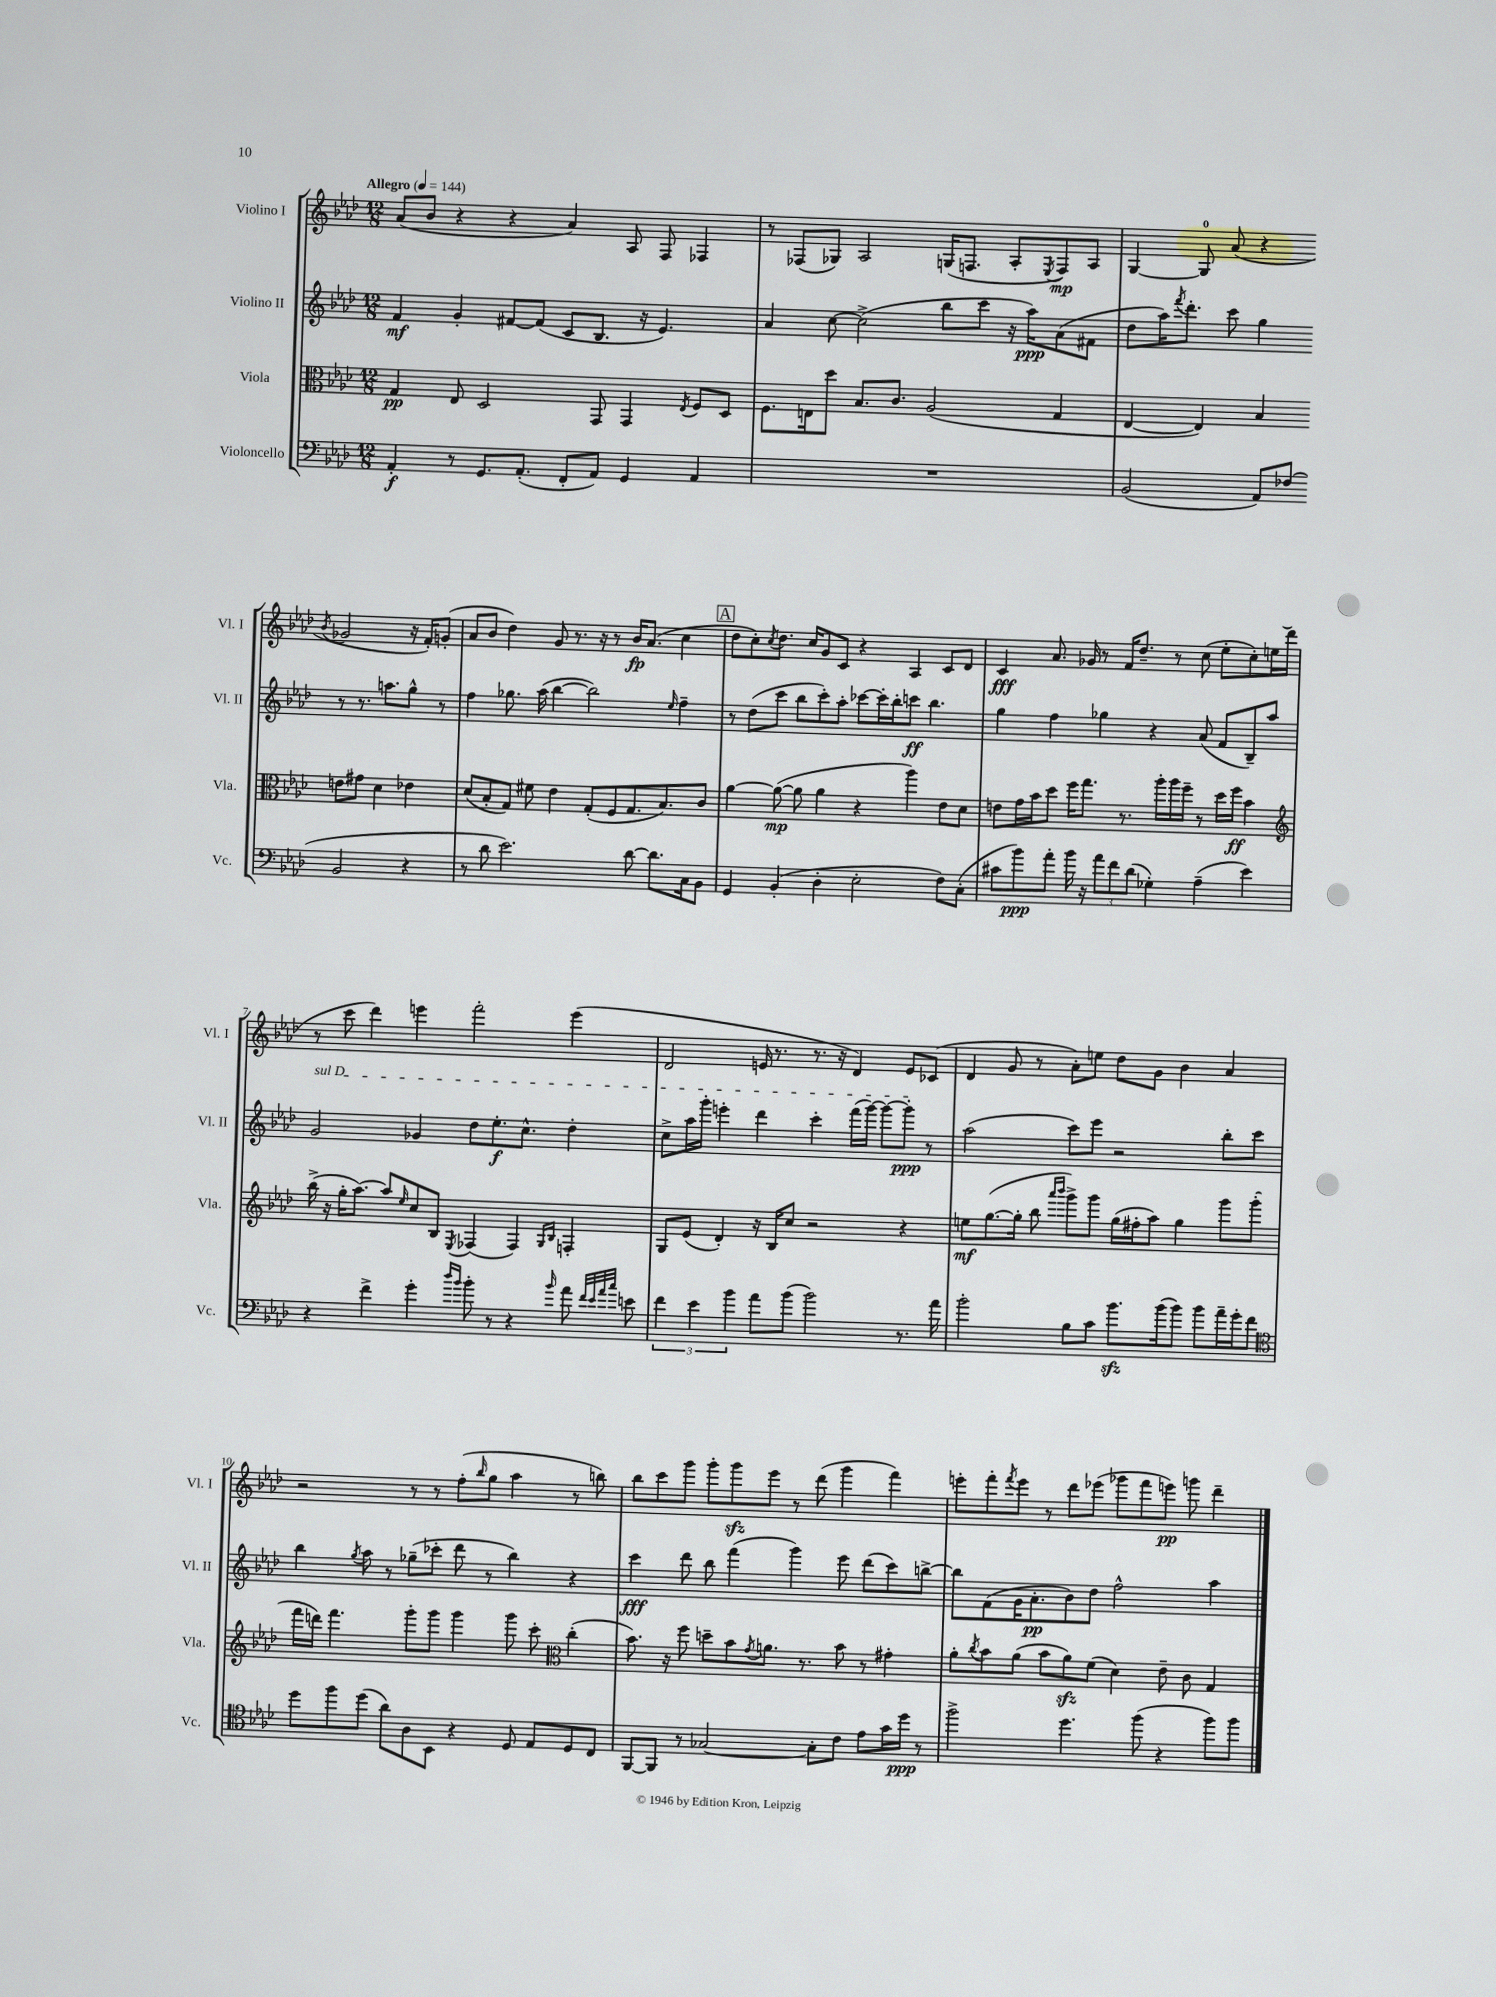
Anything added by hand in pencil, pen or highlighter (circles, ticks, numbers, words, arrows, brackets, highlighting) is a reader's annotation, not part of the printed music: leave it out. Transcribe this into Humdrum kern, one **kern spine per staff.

**kern	**kern	**kern	**kern
*staff4	*staff3	*staff2	*staff1
*clefF4	*clefC3	*clefG2	*clefG2
*k[b-e-a-d-]	*k[b-e-a-d-]	*k[b-e-a-d-]	*k[b-e-a-d-]
*M12/8	*M12/8	*M12/8	*M12/8
*MM144	*MM144	*MM144	*MM144
4AA-'	4G	4f	(8a-
.	.	.	8b-
8r	8E-	4g'	4r
8.GG	2D-	.	.
.	.	[8f#	4r
(8.AA-'	.	.	.
.	.	(8f#]	.
8FF'	.	8c	4a-)
8AA-)	8GG	8.B-	.
4GG	4GG	.	8A-
.	.	16r	.
.	.	4.e-)	8F
.	8qE-	.	.
4AA-	8F	.	4F-
.	8D-	.	.
=	=	=	=
1.r	8.F	4a-	8r
.	.	.	(8F-
.	16E	.	.
.	8dd-	[8cc	8G-)
.	8.B-	(2cc^]	2A-
.	8.c	.	.
.	(2A-	.	.
.	.	8bb-	(16G
.	.	.	8.F
.	.	8ccc	.
.	.	16r	8A-'
.	.	16aa-)	.
.	.	.	8qE-
.	4G	(8a-	8F)
.	.	8f#	8A-
=	=	=	=
(2BB-	[4E-	8dd-	[4G
.	.	16aa-)	.
.	.	8qfff	.
.	.	8.ddd-'	.
.	4E-])	.	8G]
.	.	8ccc	(8a-
8AA-)	4B-	4gg	4r
(8F-	.	.	.
.	.	.	8qb-
2BB-	8e	8r	2g-
.	8g#	8.r	.
.	4d-	.	.
.	.	8.aa	.
4r	4e-	8gg^^	16r
.	.	.	16f')
.	.	8r	(8g'
=	=	=	=
8r	(8d-	4ff	8a-
8d-	8B-'	.	8b-
2.e-)	8G)	8.gg-	4dd-)
.	8f#	.	.
.	.	(16aa-	.
.	4e-	[4bb-	8g
.	.	.	8.r
.	(8G'	2bb-])	.
.	.	.	16r
.	8F	.	8r
[8d-	8.G	.	16b-
.	.	.	(8.a-
8.d-]	.	.	.
.	8.B-)	.	.
.	.	16qqee-	.
.	.	4ff~	4cc
16C	.	.	.
8BB-	8c	.	.
=	=	=	=
4GG	[4a-	8r	8dd-
.	.	(8dd-	8cc')
.	.	.	8qcc
(4BB-'	(8a-_	8ccc	8.dd-
.	8a-]	8bb-	.
.	.	.	16cc
4D-'	4a-	8ccc')	8g
.	.	8aa-'	8c
2E-'	4r	[8ccc-	4r
.	.	16ccc-']	.
.	.	16bb-'	.
.	4aa-)	8ccc	4A-
.	.	4.bb-	.
8F)	8e-	.	8c
(8C'	8d-	.	8d-
=	=	=	=
8c#	8e	4gg	4c
8b-)	16g	.	.
.	16b-	.	.
8a-'	8dd-	4ff	8.a-
16b-	16ff	.	.
16r	8.gg	.	16g-
12a-	.	4gg-	8r
12f	.	.	.
.	8.r	.	16f
(12d-	.	.	.
.	.	.	8.dd-~
4G-')	.	4r	.
.	16aa-'	.	.
.	16aa-	.	8r
.	16ff~	.	.
(4A-~	8r	(8a-	(8cc
.	16dd-	8f	8ee-'
.	16ff	.	.
4e-)	4b-	8B-~)	8cc')
.	.	8aa-	16ee
.	.	.	(16ddd-
=	=	=	=
*	*clefG2	*	*
4r	(16bb-^	2g	8r
.	16r	.	.
.	16gg'	.	8ccc
.	[8.aa-)	.	.
4f^	.	.	4ddd-)
.	8aa-]	.	.
.	16qqee-	.	.
4g'	8cc	4g-	4eee
.	8B-	.	.
16qqdd-	.	.	.
16qqb-	8qE-	.	.
8b-'	(4F-	8dd-	2fff'
8r	.	8.ee-'	.
4r	4F-)	.	.
.	.	8.cc^^	.
.	16qqG	.	.
16qqb-	16qqB-	.	.
8a-	4F'	4dd-'	(4eee
32qqf	.	.	.
32qqe-	.	.	.
32qqa-	.	.	.
32qqcc	.	.	.
8e	.	.	.
=	=	=	=
6f	8G	8cc^	2d-
.	(8e-	16aa-	.
6e-	.	.	.
.	.	16ggg'	.
.	4d-')	4eee'	.
6b-	.	.	.
8a-	16r	4ddd-	16e
.	16B-	.	8.r
(8b-	8cc	.	.
2b-)	2r	4ccc'	8.r
.	.	.	16r
.	.	(16fff	4d-)
.	.	[16ggg)	.
.	.	8ggg_	.
8.r	4r	8ggg']	8e
.	.	8r	(8c-
16a-	.	.	.
=	=	=	=
2b-'	8ee	(2aa-	4d-
.	([8.gg	.	.
.	.	.	8g
.	16gg']	.	.
.	8bb-	.	8r
.	16qqaaa-	.	.
.	16qqbbb-	.	.
8B-	8ggg^)	8ccc)	8a-')
8c	8ggg	8eee-	8ee
8.b-	(16gg	2r	8dd-
.	16ff#'	.	.
.	8aa-)	.	8g
(16b-	.	.	.
8b-)	4gg	.	4b-
8b-	.	.	.
16a-~	8ggg	8bb-'	4a-
16g'	.	.	.
8f	(8ggg'	8ccc	.
=	=	=	=
*clefC4	*	*	*
8dd-	16fff	4bb-	2r
.	16ddd)	.	.
8ff	4.fff	.	.
.	.	8qgg	.
(8dd-	.	8aa-	.
8a-)	.	8r	.
8A-	8ggg'	(8gg-~	8r
8BB-	8ggg	8ccc-'	8r
4r	4ggg	8ddd-	(8ff'
.	.	.	16qqbb-
.	.	8r	8gg
8D-	8ggg	4bb-)	4aa-
8E-	8ccc'	.	.
*	*clefC3	*	*
8D-	(4cc'	4r	8r
8C	.	.	8bb)
=	=	=	=
[8FF	8.b-)	4ccc	8bb-
8FF]	.	.	8ccc
.	16r	.	.
8r	8ff	8ddd-	8ggg
[2G-	8dd~	8bb-	8ggg'
.	8b-	(4fff	8ggg
.	8qg	.	.
.	8.a	.	8eee-
.	.	4ggg)	8r
.	8.r	.	.
8G-']	.	.	(8ddd-
8c	8b-	8eee-	4ggg
8e-	8r	(8ddd-	.
16g	4g#'	8ccc)	4fff)
16dd-	.	.	.
8r	.	[8bb^	.
=	=	=	=
2ff^	8a-'	8bb]	8eee'
.	8qcc	.	.
.	8b-	(8f	8fff'
.	.	.	8qfff
.	(8a-	16g	8eee
.	.	8.a-'	.
.	8b-	.	8r
4.dd-	8a-)	8b-)	8ddd-
.	(8f	8dd-	(8eee-
.	4d-)	2ff^^	8ggg-
(8ff	.	.	8fff
4r	8e-~	.	8eee)
.	8c	.	8ggg
8ff)	4G	4aa-	4ddd-~
8ff	.	.	.
==	==	==	==
*-	*-	*-	*-
